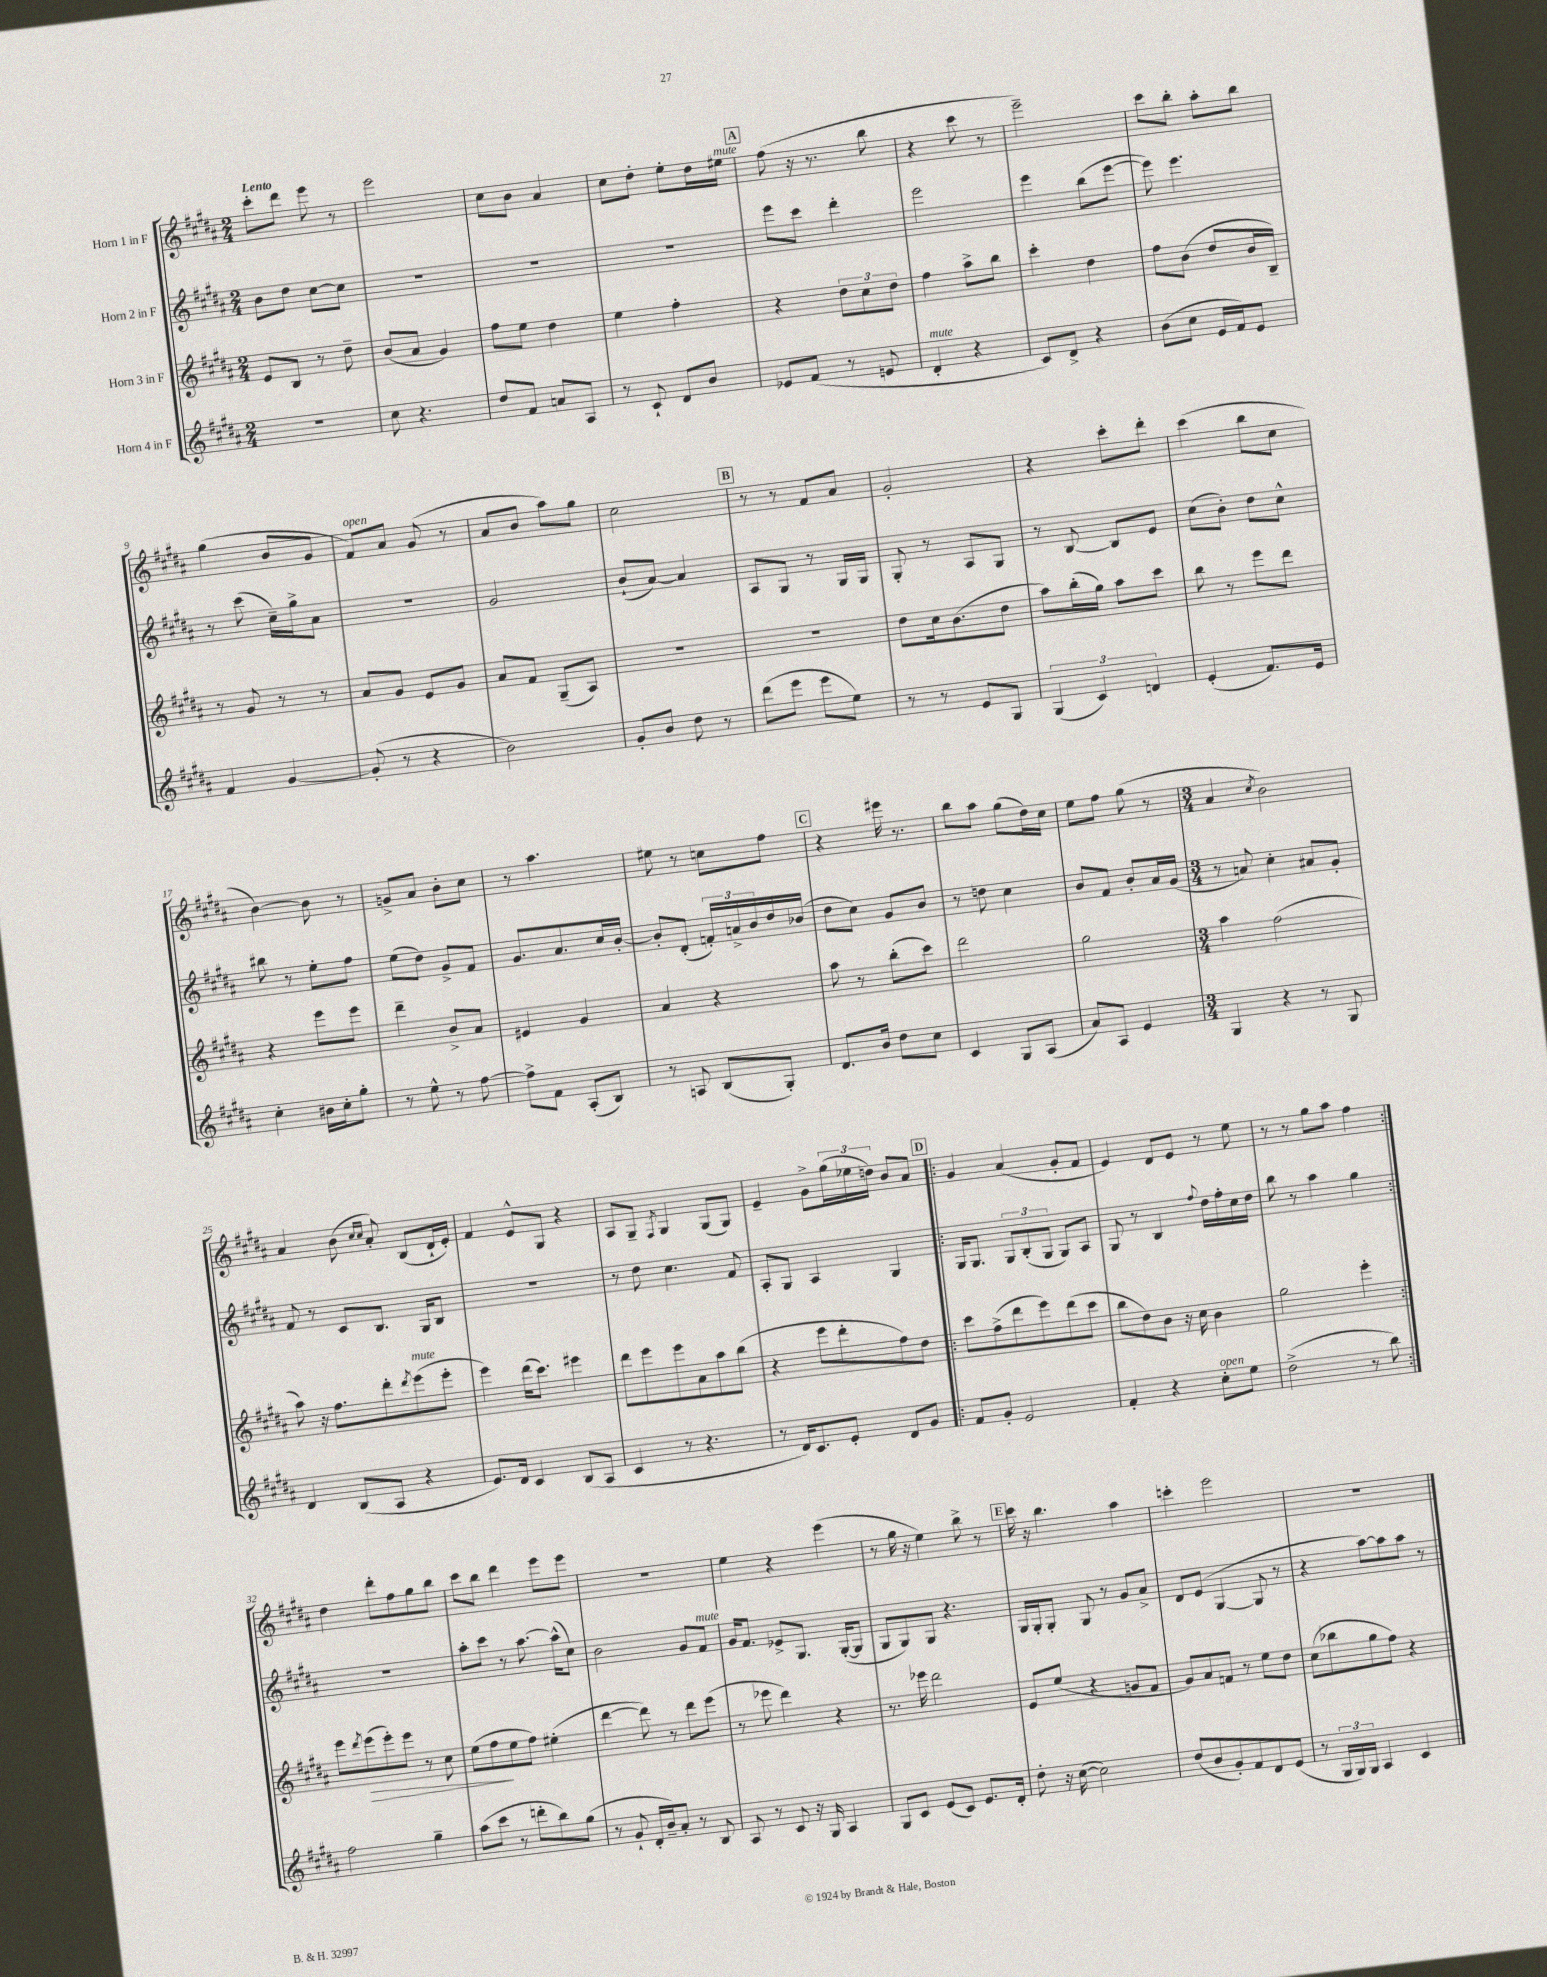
<<
\new StaffGroup <<
\new Staff = "s0" \with { instrumentName = "Horn 1 in F" } {
    \clef treble \key b \major \numericTimeSignature \time 2/4 \tempo "Lento"
    cis'''8-. dis'''8 e'''8 r8 |
    e'''2 |
    cis''8 b'8 ais'4 |
    cis''8 dis''8-. e''8-. dis''16 eis''16^\markup { \italic "mute" } |
    \mark \markup { \box "A" } fis''8( r16 r8. b''8 |
    r4 cis'''8 r8 |
    e'''2--) |
    cis'''8 b''8-. ais''8-. b''8 |
    gis''4( b'8 gis'8 |
    fis'8^\markup { \italic "open" }) ais'8 gis'8( r8 |
    ais'8 b'8 ais''8) gis''8 |
    cis''2 |
    \mark \markup { \box "B" } r8 r8 fis'8 ais'8 |
    gis'2-. |
    r4 cis'''8-. dis'''8-. |
    cis'''4( b''8 cis''8 |
    b'4~) b'8 r8 |
    g'8-> ais'8 b'8-. cis''8 |
    r8 ais''4. |
    eis''8 r8 c''8 fis''8 |
    \mark \markup { \box "C" } r4 eis'''16 r8. |
    b''8 ais''8 gis''8( dis''16) cis''16 |
    e''8 fis''8 gis''8( r8 |
    \numericTimeSignature \time 3/4 ais'4 \acciaccatura { cis''8 } b'2) |
    ais'4 b'8( \grace { cis''16 cis''16 } ais'8-.) b8( dis'16-! e'16-.) |
    fis'4 e'8-^ gis8 r4 |
    ais8 gis8-- \acciaccatura { fis8 } gis4 gis8( gis8) |
    e'4-- gis'8-> \tuplet 3/2 { gis''16( ees''16 d''16) } b'8 ais'8 |
    \repeat volta 2 { \mark \markup { \box "D" } gis'4 ais'4( gis'8-. fis'8 |
    e'4) dis'8 e'8 r8 e''8 |
    r8 r8 gis''8 ais''8 fis''4 | }
    dis''4 dis'''8-. fis''8 gis''8 b''8 |
    cis'''8 b''8 dis'''4 e'''8 e'''8 |
    R2. |
    e''4 r4 e'''4( |
    r8 gis''16 r16 e''4) b''8-> r8 |
    \mark \markup { \box "E" } cis'''16 r16 b''4. ais''4 |
    c'''4-. e'''2 |
    R2. \bar "|." |
}
\new Staff = "s1" \with { instrumentName = "Horn 2 in F" } {
    \clef treble \key b \major \numericTimeSignature \time 2/4
    b'8 dis''8 cis''8~ cis''8 |
    R2 |
    R2 |
    R2 |
    \mark \markup { \box "A" } e'''8 cis'''8 dis'''4-. |
    e'''2 |
    e'''4 b''8( e'''8~ |
    e'''8) e'''4. |
    r8 cis'''8( cis''16--) gis''16-> ais'8 |
    R2 |
    gis'2 |
    b'8-!( ais'8~) ais'4 |
    \mark \markup { \box "B" } ais8 gis8 r8 gis16 gis16 |
    gis8-. r8 ais8 gis8 |
    r8 b8~ b8 e'8 |
    cis''8( b'8-.) dis''8 cis''8-^ |
    bis''8 r8 e''8-. fis''8 |
    e''8( dis''8) gis'8-> fis'8 |
    gis'8. ais'8. cis''16 b'16~-. |
    b'8-. dis'8-.( \tuplet 3/2 { f'16-.) a'16-> b'16 } dis''16 bes'16( |
    \mark \markup { \box "C" } dis''8 cis''8) gis'8 b'8 |
    r8 d''8 cis''4 |
    b'8 fis'8 b'8-. ais'16 gis'16( |
    \numericTimeSignature \time 3/4 r8 a'8) cis''4-. ais'8 gis'8-. |
    fis'8 r8 cis'8 b8. gis16 b8 |
    R2. |
    r8 dis''8 cis''4. fis'8 |
    ais8-. gis8 ais4 gis4 |
    \repeat volta 2 { \mark \markup { \box "D" } gis16 gis8. \tuplet 3/2 { gis8 b8-.( gis8 } gis8) ais8 |
    gis8 r8 b4 \appoggiatura { fis''8 } dis''16 fis''16-. cis''16 dis''16 |
    b''8 r8 ais''4 gis''4 | }
    R2. |
    ais''8-. cis'''8 r8 ais''8.~ ais''16-^( cis''8) |
    b'2 gis'8 fis'8^\markup { \italic "mute" } |
    gis'16 fis'8. ees'8-> gis8. gis16~-.( gis8 |
    gis8 gis8) gis8 r4. |
    \mark \markup { \box "E" } gis16 gis16-. gis8-. gis8 r8 gis'8 ais'8-> |
    dis'8 e'8( gis4~ gis8 r8 |
    r4 ais''8~) ais''8 ais''8 r8 \bar "|." |
}
\new Staff = "s2" \with { instrumentName = "Horn 3 in F" } {
    \clef treble \key b \major \numericTimeSignature \time 2/4
    e'8 b8 r8 dis''8-- |
    b'8( ais'8 gis'4) |
    fis''8 e''8 dis''4 |
    e''4 fis''4-. |
    \mark \markup { \box "A" } r4 \tuplet 3/2 { dis''8 cis''8 dis''8 } |
    fis''4 ais''8-> b''8 |
    cis'''4-. dis''4 |
    fis''8 b'8( dis''8 b'16 b16--) |
    r8 gis'8 r8 r8 |
    ais'8 gis'8 e'8 gis'8 |
    ais'8 fis'8 gis8--( ais8) |
    R2 |
    \mark \markup { \box "B" } R2 |
    dis''8 cis''16 b'8.( dis''8 |
    ais''8) b''16-.( gis''16) ais''8 cis'''8 |
    b''8 r8 e'''8 dis'''8 |
    r4 e'''8 e'''8 |
    dis'''4-- b'8-> ais'8 |
    eis'4 gis'4 |
    ais'4 r4 |
    \mark \markup { \box "C" } ais''8 r8 b''8-.( cis'''8) |
    dis'''2 |
    gis''2 |
    \numericTimeSignature \time 3/4 ais''4 fis''2( |
    ais''8) r16 fis''8. dis'''8-. \acciaccatura { dis'''8 } e'''8^\markup { \italic "mute" }( e'''8-. |
    e'''4) dis'''16( cis'''8.) eis'''4 |
    dis'''8 e'''8 e'''8 ais'8 ais''8 b''8( |
    r4 e'''8 dis'''8-. fis''8) dis''8 |
    \repeat volta 2 { \mark \markup { \box "D" } cis'''8 fis''8->( dis'''8 e'''8) dis'''8( cis'''8 |
    b''8 dis''8) b'8 r16 cis''16 b'4 |
    gis''2 e'''4-. | }
    e'''8 \acciaccatura { dis'''8 } e'''8\>( e'''8-.) e'''8 r8 cis''8 |
    e''8( fis''8\! e''8 fis''8) eis''4-.( |
    dis'''4~ dis'''8) r8 dis'''8 e'''8( |
    r8 ees'''8 dis'''4) r4 |
    r8. ees'''16 dis'''2 |
    \mark \markup { \box "E" } e'8 e''8( r4 g'8 fis'8 |
    gis'8) ais'8 f'8 r8 e''8 dis''8 |
    cis''8( bes''8 gis''8 fis''8) r4 \bar "|." |
}
\new Staff = "s3" \with { instrumentName = "Horn 4 in F" } {
    \clef treble \key b \major \numericTimeSignature \time 2/4
    r2 |
    cis''8 r4. |
    dis''8 fis'8 a'8 ais8 |
    r8 cis'8-! dis'8 b'8 |
    \mark \markup { \box "A" } ees'8 fis'8( r8 e'8 |
    dis'4-.^\markup { \italic "mute" } r4 |
    cis'8) dis'8-> r4 |
    b'8( cis''8 e'16 fis'16) e'8 |
    fis'4 gis'4~ |
    gis'8-.( r8 r4 |
    b'2) |
    gis'8-. b'8 dis''8 r8 |
    \mark \markup { \box "B" } dis'''8( e'''8 e'''8 e''8) |
    r8 r8 e'8 gis8 |
    \tuplet 3/2 { gis4( cis'4) d'4 } |
    e'4-.( fis'8.) e'16 |
    cis''4-. bis'16 cis''16-. gis''8-. |
    r8 e''8-^ r8 fis''8~ |
    fis''8-> fis'8 ais8-.( b8) |
    r8 a8 b8( gis8-.) |
    \mark \markup { \box "C" } dis'8. b'16 dis''8 cis''8 |
    cis'4 gis8 ais8( |
    ais'8) ais8 e'4 |
    \numericTimeSignature \time 3/4 gis4 r4 r8 gis8 |
    dis'4 b8( ais8 r4 |
    e'8.) dis'16 cis'4 b8( ais8 |
    cis'4 r8 r4. |
    r8 dis'16) cis'8. e'8-. dis'8 gis'8 |
    \repeat volta 2 { \mark \markup { \box "D" } fis'8 gis'8-. e'2 |
    fis'4-. r4 cis''8-.^\markup { \italic "open" } e''8 |
    dis''2->( r8 b''8) | }
    fis''2 gis''4-- |
    ais''8( cis'''8 r8 d'''8-. b''8) gis''8( |
    r8 gis'8-! dis'16-. b'16--) ais'8-. r8 b8 |
    ais8 r8 cis'8 r16 gis16 ais4 |
    gis8 cis'8 e'8( cis'8) e'8. dis'16-. |
    \mark \markup { \box "E" } dis''8-. r16 cis''16~( cis''2) |
    dis''8( b'8 gis'8-.) fis'8 dis'8 e'8( |
    r8 \tuplet 3/2 { gis16 gis16) gis16 } ais4 cis'4 \bar "|." |
}
>>
>>
